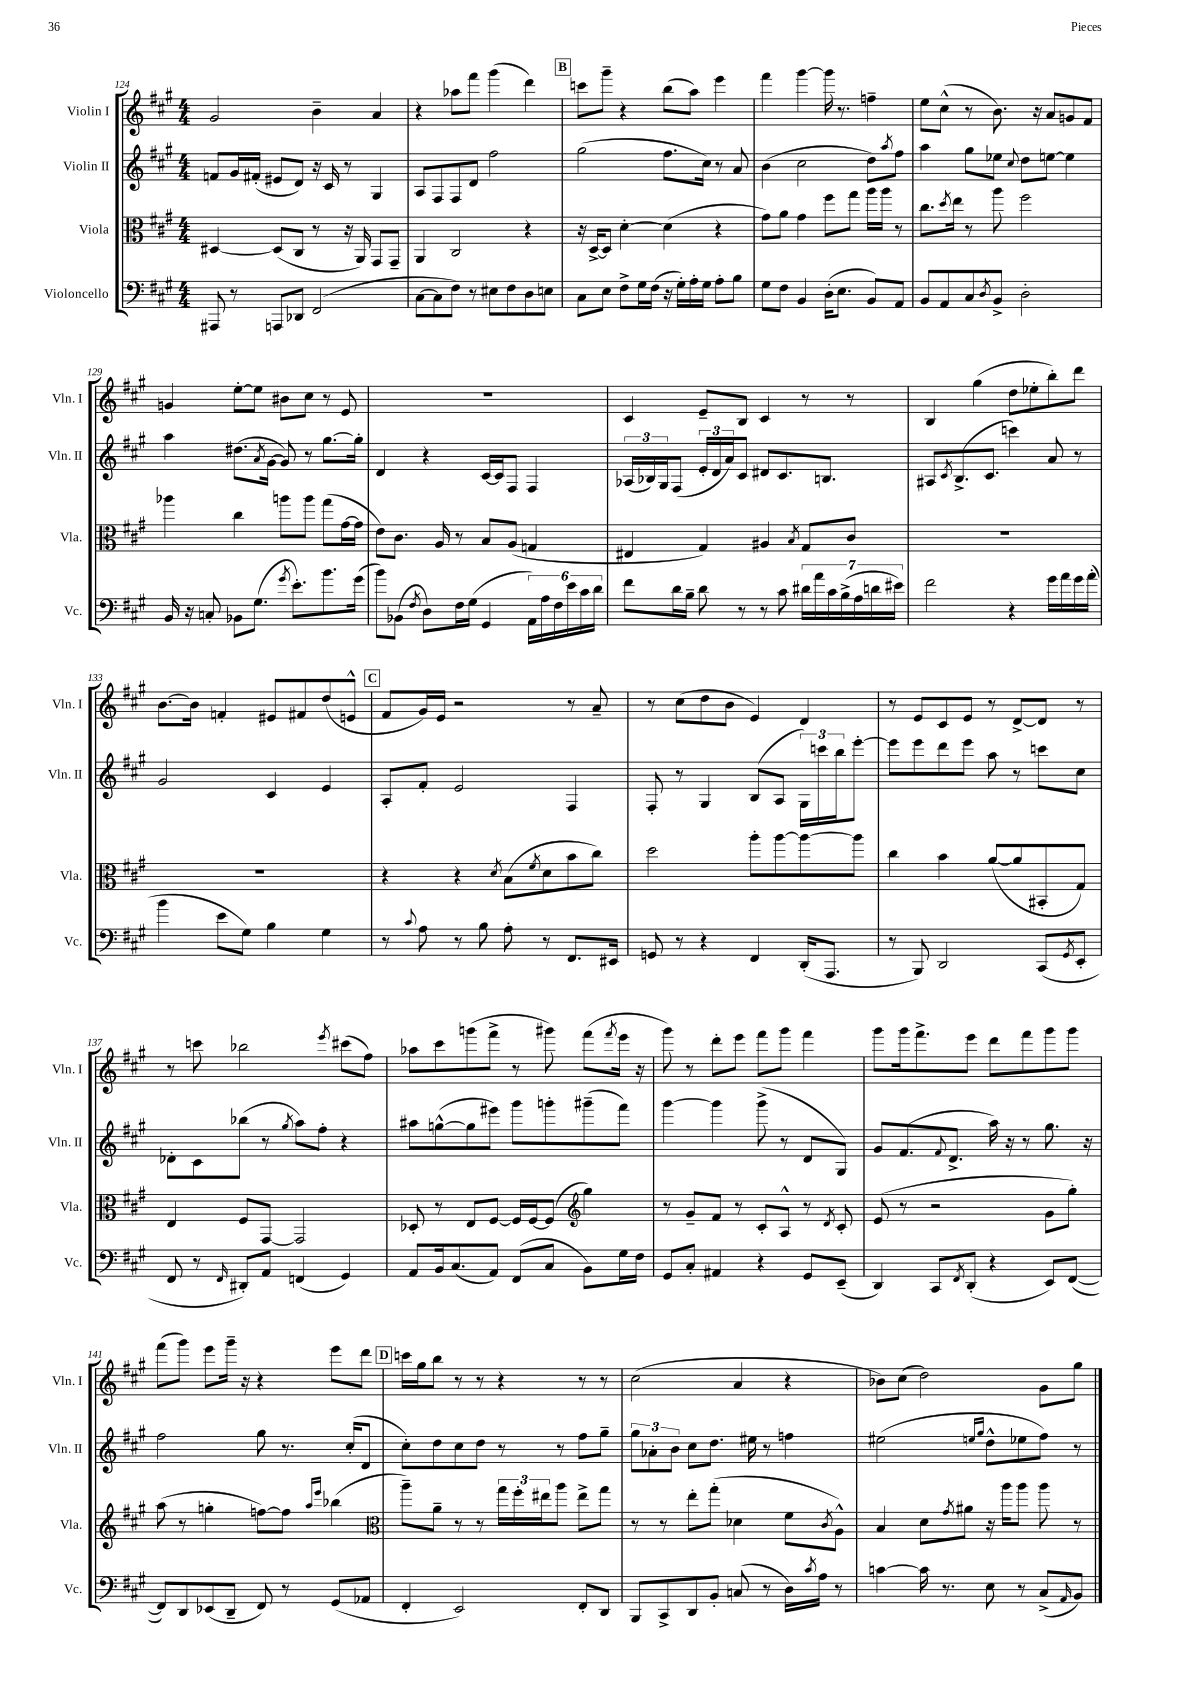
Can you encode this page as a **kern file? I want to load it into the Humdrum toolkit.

**kern	**kern	**kern	**kern
*staff4	*staff3	*staff2	*staff1
*clefF4	*clefC3	*clefG2	*clefG2
*k[f#c#g#]	*k[f#c#g#]	*k[f#c#g#]	*k[f#c#g#]
*M4/4	*M4/4	*M4/4	*M4/4
8AAA#/	[4D#/	8f/L	2g#/
8r	.	16g#/L	.
.	.	(16f#'/JJ	.
8AAA/L	(8D#/]L	8e#/L	.
8DD-/J	8C#/J	8d/J)	.
(2FF#/	8r	16r	4b~\
.	.	16c#/	.
.	16r	8r	.
.	16AA/)	.	.
.	8GG#/L	4G#/	4a/
.	8GG#~/J	.	.
=	=	=	=
[8C#\L	4AA/	8A/L	4r
8C#\]	.	8F#/	.
8F#\J)	2C#/	8F#/	8aa-\L
8r	.	8d/J	8fff#\J
8E#\L	.	2ff#\	(4ggg#\
8F#\	.	.	.
8D\	4r	.	4ddd\)
8E\J	.	.	.
=	=	=	=
8C#\L	16r	(2gg#\	8ccc\L
.	[16D^/LK	.	.
8E\J	8D/]J	.	8ggg#~\J
8F#^\L	[4d'\	.	4r
16G#\L	.	.	.
(16F#\JJ	.	.	.
16r	(4d\]	8.ff#\L	(8bb\L
16G#'\LL)	.	.	.
16A'\	.	.	8aa\J)
16G#\JJ	.	16cc#\Jk)	.
8A'\L	4r	8r	4eee\
8B\J	.	8a/	.
=	=	=	=
8G#\L	8g#\L)	(4b\	4fff#\
8F#\J	8a\J	.	.
4BB/	4g#\	2cc#\	[4ggg#\
(16D'\LK	8ff#\L	.	16ggg#\]
8.E\J	.	.	8.r
.	8gg#\J	.	.
8BB/L)	16aa\LL	8dd\L)	4ff~\
.	16aa\JJ	.	.
.	.	8qaa/	.
8AA/J	8r	8ff#\J	.
=	=	=	=
8BB/L	8.cc#\L	4aa\	8ee\L
8AA/	.	.	(8cc#^^\J
.	8qdd/	.	.
.	16ee\Jk	.	.
8C#/	8r	8gg#\L	8r
8qD/	.	.	.
8BB^/J	8aa\	8ee-\J	8.b\)
.	.	8qqcc#/	.
2D'\	2ff#\	8dd\L	.
.	.	.	16r
.	.	[8ee\J	8a/L
.	.	4ee\]	8g/
.	.	.	8f#/J
=	=	=	=
16BB/	4aa-\	4aa\	4g/
16r	.	.	.
8C'/	.	.	.
8BB-\L	4cc#\	(8.dd#\L	[8ee'\L
(8.G#\J	.	.	8ee\]J
.	.	8qa/	.
.	.	[16g#\Jk	.
.	8aa\L	8g#/])	8b#\L
8qg#/	.	.	.
8.e'\L)	.	.	.
.	8aa\J	8r	8cc#\J
8.b\	(8gg#\L	[8.gg#\L	8r
.	[16g#\L	.	8e/
(16g#\Jk	16g#\]JJ	16gg#'\]Jk	.
=	=	=	=
8b\L)	8e\L)	4d/	1r
(8BB-\J	8.c#\J	.	.
8qF#/	.	.	.
8D\L)	.	4r	.
.	16A/	.	.
16F#\L	8r	.	.
(16G#\JJ	.	.	.
4GG#/	8B/L	[16c#/LL	.
.	.	16c#/]J	.
.	(8A/J	8F#/J	.
24AA\LL)	4G/	4F#/	.
24A\	.	.	.
24F#\	.	.	.
24e\	.	.	.
24c#\	.	.	.
24d\JJ	.	.	.
=	=	=	=
8f#\L	4E#/	(24A-/LL	4c#/
.	.	24B-/)	.
.	.	24G#/J	.
16d\L	.	(8F#/J	.
16B~\JJ	.	.	.
8d\	4G#/)	24e'/LL	8e~/L
.	.	24d/	.
.	.	24a/J)	.
8r	.	8c#/J	8B/J
8r	4A#/	8d#/L	4c#/
8c#\	.	8.c#/	.
.	8qB/	.	.
28d#\LL	8G#/L	.	8r
28a\	.	.	.
.	.	8.B/J	.
28c#\	.	.	.
(28B^\	.	.	.
.	8c#/J	.	8r
28A\	.	.	.
28d\	.	.	.
28e#\JJ)	.	.	.
=	=	=	=
2f#\	1r	8A#/L	4B/
.	.	8qc#/	.
.	.	(8.B^/	.
.	.	.	(4gg#\
.	.	8.c#/J	.
4r	.	4ccc\)	8dd\L
.	.	.	8ee-'\
16g#\LL	.	8a/	8bb'\)
16a\	.	.	.
16g#\	.	8r	8ddd\J
(16a'\JJ	.	.	.
=	=	=	=
4b\	1r	2g#/	[8.b\L
.	.	.	16b\]Jk
8e\L	.	.	4f'/
8G#\J)	.	.	.
4B\	.	4c#/	8e#/L
.	.	.	8f#/
4G#\	.	4e/	(8dd/
.	.	.	8e^^/J
=	=	=	=
8r	4r	8A'/L	8f#/L
8qqc#/	.	.	.
8A\	.	8f#'/J	16g#/L)
.	.	.	16e/JJ
8r	4r	2e/	2r
8B\	.	.	.
.	8qd/	.	.
8A'\	(8B\L	.	.
.	8qf#/	.	.
8r	8d\	.	.
8.FF#/L	8b\	4F#/	8r
.	8cc#\J)	.	8a~/
16EE#/Jk	.	.	.
=	=	=	=
8GG/	2dd\	8F#'/	8r
8r	.	8r	(8cc#\L
4r	.	4G#/	8dd\
.	.	.	8b\J
4FF#/	8aa'\L	(8B/L	4e/)
.	[8aa\	8A/J	.
(16DD'/LK	8aa\_	24G#\LL)	4d/
.	.	24ccc\	.
8.AAA/J	.	.	.
.	.	24bb\J	.
.	8aa\]J	[8eee'\J	.
=	=	=	=
8r	4cc#\	8eee\]L	8r
8BBB/)	.	8eee\	8e/L
2DD/	4b\	8ddd\	8c#/
.	.	8eee\J	8e/J
.	([8a/L	8aa\	8r
.	8a/]	8r	[8d^/L
(8CC#/L	8BB#'/	8ccc\L	8d/]J
8qGG#/	.	.	.
8EE'/J	8G#/J)	8cc#\J	8r
=	=	=	=
8FF#/	4E/	8d-'\L	8r
8r	.	8c#\	8ccc\
16qqFF#/	.	.	.
8DD#'/L)	8F#/L	(8bb-\J	2bb-\
8AA/J	[8GG#/J	8r	.
.	.	8qgg#/	.
(4FF/	2GG#/]	8aa\L)	.
.	.	8ff#'\J	.
.	.	.	8qeee/
4GG#/)	.	4r	(8ccc#\L
.	.	.	8ff#\J)
=	=	=	=
8AA/L	8D-'/	8aa#\L	8aa-\L
16BB/k	8r	([8gg^^\	8ccc#\
(8.C#/	.	.	.
.	8E/L	8gg\]	(8ggg\
8AA/J)	[8F#/J	8eee#\J)	8fff#^\J
(8FF#/L	16F#/]LL	8ggg#\L	8r
.	[16F#/J	.	.
8C#/J	(8F#/]J	8ggg'\	8ggg#\)
*	*clefG2	*	*
8BB\L)	4gg#\)	(8ggg#~\	(8fff#\L
.	.	.	8qfff#/
16G#\L	.	8fff#\J)	16eee\Jk
16F#\JJ	.	.	16r
=	=	=	=
8GG#/L	8r	[4ggg#\	8ggg#\)
8C#'/J	8g#~/L	.	8r
4AA#/	8f#/J	4ggg#\]	8ddd'\L
.	8r	.	8eee\J
4r	8c#'/L	(8ggg#^\	8fff#\L
.	8A^^/J	8r	8ggg#\J
8GG#/L	8r	8d/L	4fff#\
.	8qd/	.	.
(8EE~/J	8c#'/	8G#/J)	.
=	=	=	=
4DD/)	(8e/	8g#/L	8ggg#\L
.	8r	(8.f#/	16ggg#\k
.	.	.	8.fff#^\
8CC#/L	2r	.	.
.	.	8qqf#/	.
.	.	8.d^/J	.
8qFF#/	.	.	.
(8DD'/J	.	.	8eee\J
4r	.	16aa\)	8ddd\L
.	.	16r	.
.	.	8r	8fff#\
8EE/L)	8g#\L	8.gg#\	8ggg#\
([8FF#/J	8gg#'\J)	.	8ggg#\J
.	.	16r	.
=	=	=	=
8FF#/]L)	(8aa\	2ff#\	(8fff#\L
8DD/	8r	.	8ggg#\J)
(8EE-/	4gg'\	.	8eee\L
8DD~/J	.	.	16ggg#~\Jk
.	.	.	16r
8FF#/)	[8ff\L)	8gg#\	4r
8r	8ff\]J	8.r	.
.	16qqaa/LL	.	.
.	16qqeee/JJ	.	.
(8GG#/L	(4bb-\	.	8eee\L
.	.	(16cc#'/LK	.
8AA-/J	.	8d/J	8ddd\J
=	=	=	=
*	*clefC3	*	*
4FF#'/	8aa~\L)	8cc#'\L)	16ccc\LL
.	.	.	16gg#\J
.	8a~\J	8dd\	8bb\J
2EE/)	8r	8cc#\	8r
.	8r	8dd\J	8r
.	24gg#\LL	8r	4r
.	24ff#'\	.	.
.	24ee#\J	.	.
.	8aa\J	8r	.
8FF#'/L	8ee#^\L	8ff#\L	8r
8DD/J	8gg#\J	8gg#~\J	8r
=	=	=	=
8BBB/L	8r	12gg#\L	(2cc#\
.	.	12a-'\	.
8CC#^/	8r	.	.
.	.	12b\J	.
8DD/	8ee'\L	8cc#\L	.
8BB'/J	(8gg#'\J	8.dd\J	.
(8C/	4d-\	.	4a/
.	.	16ee#\	.
8r	.	8r	.
16D\LL)	8f#\L	4ff\	4r
8qc#/	.	.	.
16A\JJ	.	.	.
.	8qc#/	.	.
8r	8A^^\J)	.	.
=	=	=	=
[4c\	4B/	(2ee#\	8b-\L)
.	.	.	(8cc#\J
16c\]	8d\L	.	2dd\)
8.r	.	.	.
.	8qg#/	.	.
.	8a#\J	.	.
.	.	16qqee/LL	.
.	.	16qqgg#/JJ	.
8E\	16r	8dd^^\L	.
.	16aa\LK	.	.
8r	8aa\J	8ee-\	.
(8C#^/L	8aa\	8ff#\J)	8g#\L
16qqAA/	.	.	.
8BB/J)	8r	8r	8gg#\J
==	==	==	==
*-	*-	*-	*-
